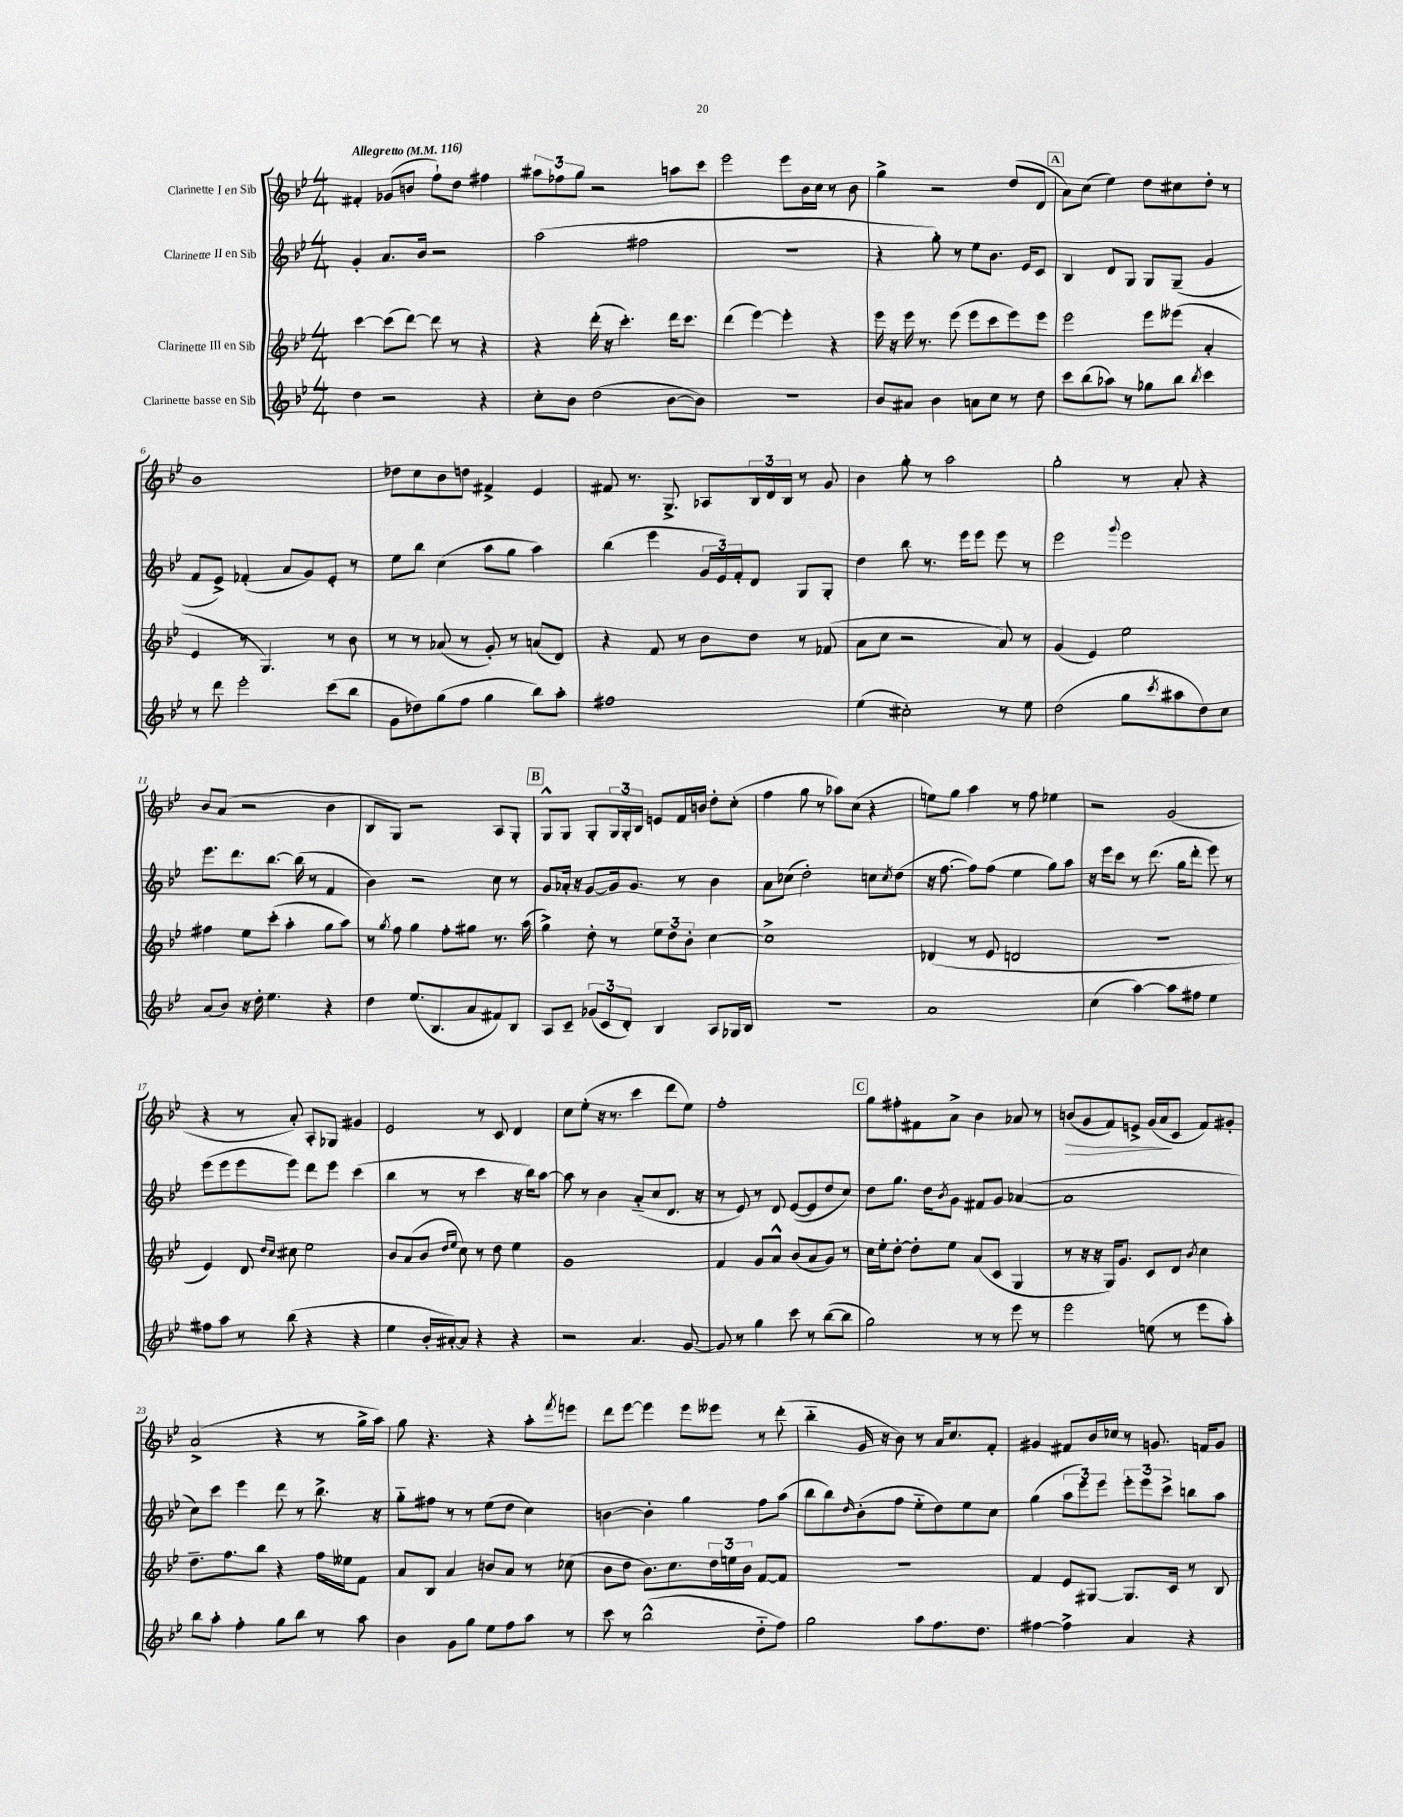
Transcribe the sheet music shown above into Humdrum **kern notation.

**kern	**kern	**kern	**kern	**dynam
*part4	*part3	*part2	*part1	*part1
*staff4	*staff3	*staff2	*staff1	*staff1
*I"Clarinette basse en Sib	*I"Clarinette III en Sib	*I"Clarinette II en Sib	*I"Clarinette I en Sib	*
*clefG2	*clefG2	*clefG2	*clefG2	*
*k[b-e-]	*k[b-e-]	*k[b-e-]	*k[b-e-]	*
*M4/4	*M4/4	*M4/4	*M4/4	*
*MM116	*MM116	*MM116	*MM116	*
=1	=1	=1	=1	=1
!	!	!	!LO:TX:a:B:t=Allegretto	!
4dd\	[4ccc\	4g'/	4f#X'/	.
2r	(8ccc\L]	8.a/L	(8g-X/L	.
.	[8ddd\J)	.	8bn/J	.
.	.	16b-/Jk	.	.
.	8ddd\]	2r	8ff`\L)	.
.	8r	.	8dd\J	.
4r	4r	.	4ff#X\	.
=2	=2	=2	=2	=2
8cc'\L	4r	(2aa\	12aa#X\L	.
.	.	.	12ff-X\	.
8b-\J	.	.	.	.
.	.	.	12gg\J	.
(2dd\	(16ddd'\	.	2r	.
.	16r	.	.	.
.	4.ccc'\)	.	.	.
.	.	2ff#X\	.	.
[8b-\L	16ddd\KL	.	8aan\L	.
.	8.ccc\J	.	.	.
8b-\J])	.	.	8ccc\J	.
=3	=3	=3	=3	=3
1r	(4ddd\	1r	2eee-\	.
.	[4eee-\)	.	.	.
.	4eee-'\]	.	8eee-\L	.
.	.	.	16b-\L	.
.	.	.	16cc\JJ	.
.	4r	.	8r	.
.	.	.	8b-\	.
=4	=4	=4	=4	=4
8b-/L	16eee-\	4r	4gg^\	.
.	16r	.	.	.
8a#X/J	16eee-\	.	.	.
.	8.r	.	.	.
4b-\	.	8gg'\)	2r	.
.	(8eee-\	8r	.	.
8an\L	8eee-\L	8ee-\L	.	.
8cc\J	8ccc\	8.b-\J	.	.
8r	8eee-\)	.	(8dd/L	.
.	.	16e-/KL	.	.
8dd\	8eee-\J	8c/J	8d/J	.
!!LO:REH:place=s1:t=A
=5	=5	=5	=5	=5
8ccc\L	2eee-\	4B-/	8a\L)	.
(8bb-\	.	.	(8cc\J	.
8aa-X\J)	.	8d/L	4ee-\)	.
8r	.	8G/J	.	.
8gg-X\L	8eee-\L	8G/L	8dd\L	.
8bb-\J	(8eee--X\J	(8G~/J	8cc#X\	.
8qbb-/	.	.	.	.
4ccc\	4a'/	4g/	8dd'\J	.
.	.	.	8r	.
!!LO:LB:g=z
=6	=6	=6	=6	=6
8r	4e-/	8f/L	1b-	.
8ddd\	.	8e-^/J)	.	.
2eee-'\	8r	(4f-X'/	.	.
.	4.G/)	.	.	.
.	.	8a/L	.	.
.	.	8g/)	.	.
(8ccc\L	8r	8e-'/J	.	.
8bb-\J	8b-\	8r	.	.
=7	=7	=7	=7	=7
8g\L	8r	8ee-\L	8dd-X\L	.
8dd-X\)	8r	8bb-\J	8cc\	.
(8gg\	(8a-X/	(4cc\	8b-\	.
8ff\J	8r	.	8ddn\J	.
4gg\	8g'/)	8aa\L	4f#X^/	.
.	8r	8gg\J	.	.
8bb-\L)	(8an/L	4aa\)	4e-/	.
8aa'\J	8d/J)	.	.	.
=8	=8	=8	=8	=8
1ff#X	4r	(4bb-\	8f#X/	.
.	.	.	8.r	.
.	8f/	4eee-\	.	.
.	.	.	8.G^/	.
.	8r	.	.	.
.	8b-\L	24g/LL	8A-X/L	.
.	.	24e-/)	.	.
.	.	24f'/J	.	.
.	8dd\J	8d/J	24B-/L	.
.	.	.	24d/	.
.	.	.	24B-/JJ	.
.	8r	8G/L	8r	.
.	(8f-X/	8G'/J	8g/	.
=9	=9	=9	=9	=9
(4ee-\	8a\L	4dd\	4b-\	.
.	8cc\J	.	.	.
2cc#X'\)	2r	8bb-\	8gg'\	.
.	.	8.r	8r	.
.	.	.	2aa\	.
.	.	16eee-\KL	.	.
.	.	8eee-\J	.	.
8r	8a/)	8eee-\	.	.
8ee-\	8r	8r	.	.
=10	=10	=10	=10	=10
(2dd\	(4g/	2eee-\	2gg'\	.
.	4e-/)	.	.	.
.	.	8qqggg/	.	.
8gg\L	2ee-\	2eee-\	8r	.
8qccc/	.	.	.	.
8aa#X\	.	.	8a'/	.
8dd\)	.	.	4r	.
8cc\J	.	.	.	.
!!LO:LB:g=z
=11	=11	=11	=11	=11
(8a/L	4ff#X\	8.eee-\L	8b-/L	.
8b-/J)	.	.	(8a/J	.
.	.	8.ddd\	.	.
16r	8ee-\L	.	2r	.
16dd'\	.	.	.	.
4.ee-\	(8ccc'\J	[8.bb-\J	.	.
.	4aa'\	.	.	.
.	.	(16bb-\]	.	.
.	.	8r	.	.
4r	8gg\L	4f/	4b-\	.
.	8aa\J)	.	.	.
=12	=12	=12	=12	=12
4dd\	8r	4b-\)	8B-/L	.
.	8qgg/	.	.	.
.	8ff\	.	8G/J)	.
(8.ee-/L	4gg\	2r	2r	.
8.B-/	.	.	.	.
.	8ff'\L	.	.	.
8a/	8gg#X\J	.	.	.
8f#X/)	8.r	8cc\	8A/L	.
8B-/J	.	8r	8G'/J	.
.	(16aa\	.	.	.
!!LO:REH:place=s1:t=B
=13	=13	=13	=13	=13
8A/L	4gg^\)	8g/L	8G^^/L	.
8c~/J	.	16a-X'/Jk	8G/J	.
.	.	16r	.	.
(12g-X/L	8dd'\	[8g/L	8G'/L	.
12c/	.	.	.	.
.	8r	16g/k]	24G/L	.
12d'/J)	.	.	24G'/	.
.	.	8.g/J	.	.
.	.	.	24B-/JJ	.
4B-/	12ee-\L	.	8en/L	.
.	12dd\	.	.	.
.	.	8r	16f/L	.
.	12b-'\J	.	.	.
.	.	.	16bn/JJ	.
8A/L	[4cc\	4b-\	8dd'\L	.
16G-X/L	.	.	(8cc'\J	.
16B-/JJ	.	.	.	.
=14	=14	=14	=14	=14
1r	1cc^]	8a\L	4ff\	.
.	.	(8cc-X\J	.	.
.	.	2dd'\)	8gg\	.
.	.	.	8r	.
.	.	.	8aa-X\L)	.
.	.	.	(8cc\J	.
.	.	8ccn\L	4r	.
.	.	8qcc/	.	.
.	.	(8dd\J	.	.
=15	=15	=15	=15	=15
1a	(4d-X/	16r	8een\L)	.
.	.	[8.ff\	.	.
.	.	.	8gg\J	.
.	8r	8ff\L])	4aa\	.
.	8e-/	(8ff\J	.	.
.	2dn/	4ee-\	8r	.
.	.	.	8ff\	.
.	.	8gg\L)	4ee-X\	.
.	.	8aa\J	.	.
=16	=16	=16	=16	=16
(4cc\	1r	16r	2r	.
.	.	16eee-\KL	.	.
.	.	8ccc\J	.	.
[4aa\)	.	8r	.	.
.	.	(8.ddd\	.	.
8aa\L]	.	.	(2g/	.
.	.	16gg\KL	.	.
8ff#X\J	.	8ddd'\J	.	.
4ee-\	.	8eee-\)	.	.
.	.	8r	.	.
!!LO:LB:g=z
=17	=17	=17	=17	=17
8ff#X\L	4e-/)	(8eee-\L	4r	.
8aa\J	.	8eee-\	.	.
8r	8d/	8eee-\	8r	.
.	16qqdd/LL	.	.	.
.	16qqcc/JJ	.	.	.
(8bb-\	8cc#X\	8eee-\J)	8a'/)	.
4r	2ee-\	8ddd\L	8A'/L	.
.	.	8eee-\J	8G-X/J	.
4r	.	(4ccc\	4g#X/	.
=18	=18	=18	=18	=18
4ee-\	8b-/L	4bb-\	2e-/	.
.	(8a/	.	.	.
16b-'/LL	8b-/J	8r	.	.
[16a#X'/J)	.	.	.	.
.	16qqdd/LL	.	.	.
.	16qqee-/JJ	.	.	.
8a#/J]	8cc\)	8r	.	.
4r	8r	4ccc\	8r	.
.	8dd\	.	8c/	.
4r	4ee-\	16r	4d/	.
.	.	16bb-\KL)	.	.
.	.	[8aa\J	.	.
=19	=19	=19	=19	=19
2r	1g	8aa\]	8cc\L	.
.	.	8r	(8ee-'\J	.
.	.	4b-\	16r	.
.	.	.	8.r	.
4.a/	.	(8a/L	4ccc\	.
.	.	8cc/	.	.
.	.	8.d/J	8ddd\L	.
[8g/	.	.	8ee-\J)	.
.	.	16r	.	.
=20	=20	=20	=20	=20
8g/]	4f/	8r	1ff'	.
8r	.	8e-/)	.	.
4gg\	8g/L	8r	.	.
.	8a^^/J	8d/	.	.
8ccc\	(8b-/L	([8e-/L	.	.
8r	8a/	8e-/]	.	.
([8bb-\L	8g/J)	8dd/	.	.
8bb-\J]	8r	8cc/J)	.	.
!!LO:REH:place=s1:t=C
=21	=21	=21	=21	=21
2gg\)	16cc\LL	8dd\L	8gg\L	.
.	16ee-'\J	.	.	.
.	[8dd'\J	8.gg\J	8ff#X'\	.
.	8dd'\L]	.	8f#X\	.
.	.	16dd\KL	.	.
.	.	8qb-/	.	.
.	8ee-\J	8g\J	8a^\J	.
8r	(8a/L	8f#X/L	4b-\	.
8r	8c/J	8g/J	.	.
8eee-\	4G/	([4a-X/	8a-X/	.
8r	.	.	8r	.
=22	=22	=22	=22	=22
!	!	!	!	!LO:HP:b
2eee-\	8r	1a-]	(8bn/L	>
.	16r	.	8g/	.
.	16r	.	.	.
.	16G/KL)	.	8f/)	.
.	8.g/J	.	.	.
.	.	.	8en^/J	.
(8een\	8c/L	.	(16g/LL	.
.	.	.	16a/J	.
8r	8d/J	.	8c/J	]
.	8qb-/	.	.	.
8eee-\L	4cc\	.	8f/L)	.
8aa'\J)	.	.	8g#X'/J	.
!!LO:LB:g=z
=23	=23	=23	=23	=23
8bb-\L	8.dd~\L	8cc\L)	(2a^/	.
8aa'\J	.	8ccc\J	.	.
.	8.ff\	.	.	.
4ff'\	.	4eee-\	.	.
.	8bb-\J	.	.	.
8gg\L	4r	8ddd\	4r	.
8bb-\J	.	8r	.	.
8r	16ff\LL	8.bb-^\	8r	.
.	16ee--X\J	.	.	.
8aa\	8f\J	.	16gg^\LL	.
.	.	16r	16aa\JJ)	.
=24	=24	=24	=24	=24
4b-\	8a/L	8gg\L	8gg\	.
.	8B-/J	8ff#X\J	4.r	.
8g\L	4a/	8r	.	.
8gg\J	.	8r	.	.
8ee-\L	8bn/L	(8ee-\L	4r	.
8ff\	8a/J	8dd\J	.	.
8aa\J	8r	4cc\)	8aa'\L	.
.	.	.	8qfff/	.
8r	(8cc-X\	.	8eeen\J	.
=25	=25	=25	=25	=25
8ccc\	8b-\L	[4bn\	8ddd\L	.
8r	8dd\J	.	[8eee-\J	.
(2bb-^^\	8.b-\L)	4b'\]	4eee-\]	.
.	8.cc\	.	.	.
.	.	4gg\	8eee-\L	.
.	24dd\L	.	8eee--X\J	.
.	24een\	.	.	.
.	24b-\JJ	.	.	.
8dd\L	[8f/L	8ff\L	8r	.
8ff\J)	8f/J]	(8aa\J	(8ddd'\	.
=26	=26	=26	=26	=26
2gg\	1r	8bb-\L	4bb-\	.
.	.	8bb-\)	.	.
.	.	16qqdd/	.	.
.	.	(8b-'\	16g/	.
.	.	.	16r	.
.	.	8ff\J	8b-\)	.
8aa\L	.	8ee-\L	8r	.
8.ff\	.	8dd\)	16a/KL	.
.	.	.	8.cc/	.
.	.	8ee-\	.	.
8.dd\J	.	.	.	.
.	.	8cc\J	8f'/J	.
=27	=27	=27	=27	=27
[4ff#X\	4f/	(4gg\	4g#X/	.
4ff#^\]	8e-/L	12aa\L	8f#X/L	.
.	.	12eee-\)	.	.
.	[8G#X/J	.	16b-/L	.
.	.	12eee-\J	.	.
.	.	.	16cc-X/JJ	.
4a/	8.G#/L]	12eee-'\L	8r	.
.	.	12eee-\	.	.
.	.	.	8.gn/	.
.	.	12ccc^\J	.	.
.	16c/Jk	.	.	.
4r	8r	8bbn\L	.	.
.	.	.	16fn/KL	.
.	8B-/	8aa\J	8g/J	.
==	==	==	==	==
*-	*-	*-	*-	*-
